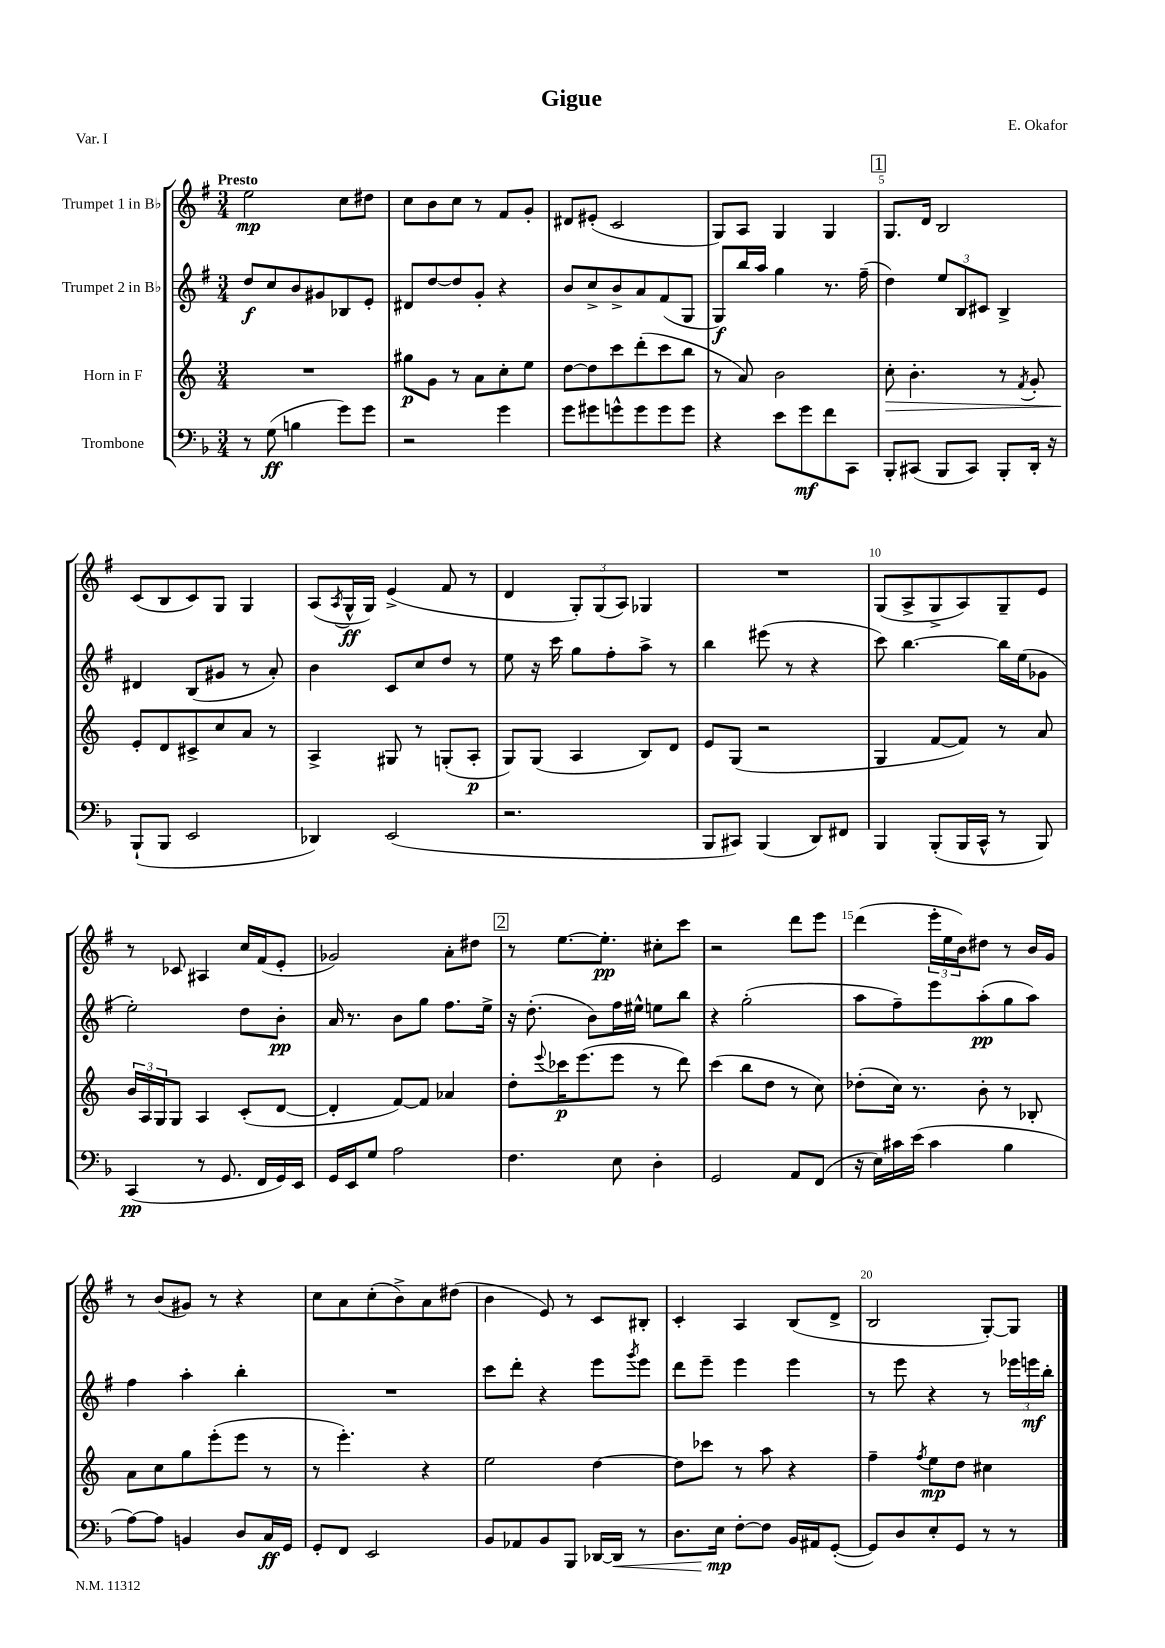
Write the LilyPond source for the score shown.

\header { title = "Gigue" composer = "E. Okafor" piece = "Var. I" }
<<
\new StaffGroup <<
\new Staff = "s0" \with { instrumentName = "Trumpet 1 in Bb" } {
    \clef treble \key g \major \numericTimeSignature \time 3/4 \tempo "Presto"
    e''2\mp c''8 dis''8 |
    c''8 b'8 c''8 r8 fis'8 g'8-. |
    dis'8 eis'8-.( c'2 |
    g8) a8 g4 g4 |
    \mark \markup { \box "1" } g8. d'16 b2 |
    c'8( b8 c'8) g8 g4 |
    a8( \acciaccatura { a8 } g16-^\ff g16) e'4->( fis'8 r8 |
    d'4 \tuplet 3/2 { g8-.) g8( a8) } ges4 |
    R2. |
    g8( a8-> g8-> a8) g8-- e'8 |
    r8 ces'8 ais4 c''16 fis'16( e'8-. |
    ges'2) a'8-. dis''8 |
    \mark \markup { \box "2" } r8 e''8.~ e''8.-.\pp cis''8-. c'''8 |
    r2 d'''8 e'''8 |
    d'''4( \tuplet 3/2 { e'''16-. e''16 b'16) } dis''8 r8 b'16 g'16 |
    r8 b'8( gis'8) r8 r4 |
    c''8 a'8 c''8-.( b'8->) a'8 dis''8( |
    b'4 e'8) r8 c'8 bis8-. |
    c'4-. a4 b8( d'8-> |
    b2 g8~-.) g8 \bar "|." |
}
\new Staff = "s1" \with { instrumentName = "Trumpet 2 in Bb" } {
    \clef treble \key g \major \numericTimeSignature \time 3/4
    d''8\f c''8 b'8 gis'8 bes8 e'8-. |
    dis'8 d''8~ d''8 g'8-. r4 |
    b'8 c''8-> b'8-> a'8 fis'8( g8 |
    g8\f) b''16 a''16 g''4 r8. fis''16--( |
    \mark \markup { \box "1" } d''4) \tuplet 3/2 { e''8 b8 cis'8 } b4-> |
    dis'4 b8( gis'8 r8 a'8-.) |
    b'4 c'8 c''8 d''8 r8 |
    e''8 r16 c'''16 g''8 fis''8-. a''8-> r8 |
    b''4 eis'''8( r8 r4 |
    c'''8) b''4.~ b''16 e''16( ges'8 |
    e''2-.) d''8 b'8-.\pp |
    a'16 r8. b'8 g''8 fis''8. e''16-> |
    \mark \markup { \box "2" } r16 d''8.-.( b'8) fis''16 eis''16-^ e''8 b''8 |
    r4 g''2-.( |
    a''8 fis''8--) e'''8 a''8-.\pp( g''8 a''8) |
    fis''4 a''4-. b''4-. |
    R2. |
    c'''8 d'''8-. r4 e'''8 \acciaccatura { g'''8 } e'''8 |
    d'''8 e'''8-- e'''4 e'''4 |
    r8 e'''8 r4 r8 \tuplet 3/2 { ees'''16 e'''16\mf b''16-. } \bar "|." |
}
\new Staff = "s2" \with { instrumentName = "Horn in F" } {
    \clef treble \key c \major \numericTimeSignature \time 3/4
    R2. |
    gis''8\p g'8 r8 a'8 c''8-. e''8 |
    d''8~ d''8 c'''8 d'''8-.( c'''8 b''8 |
    r8 a'8) b'2 |
    \mark \markup { \box "1" } c''8-.\> b'4.-. r8 \acciaccatura { f'8 } g'8-. |
    e'8-.\! d'8 cis'8-> c''8 a'8 r8 |
    a4-> gis8 r8 g8-.( a8-.\p |
    g8) g8( a4 b8) d'8 |
    e'8 g8( r2 |
    g4 f'8~ f'8) r8 a'8 |
    \tuplet 3/2 { b'16 a16 g16 } g8 a4 c'8-.( d'8~ |
    d'4-. f'8~) f'8 aes'4 |
    \mark \markup { \box "2" } d''8-. \appoggiatura { e'''8 } ces'''16\p e'''8.( e'''8 r8 d'''8) |
    c'''4( b''8 d''8 r8 c''8) |
    des''8-.( c''16) r8. b'8-. r8 bes8-. |
    a'8 c''8 g''8 e'''8-.( e'''8 r8 |
    r8 e'''4.-.) r4 |
    e''2 d''4~ |
    d''8 ces'''8 r8 a''8 r4 |
    f''4-- \acciaccatura { f''8 } e''8\mp d''8 cis''4 \bar "|." |
}
\new Staff = "s3" \with { instrumentName = "Trombone" } {
    \clef bass \key f \major \numericTimeSignature \time 3/4
    r8 g8\ff( b4 g'8) g'8 |
    r2 g'4 |
    g'8 gis'8 g'8-^ g'8 g'8 g'8 |
    r4 e'8 g'8\mf f'8 c,8 |
    \mark \markup { \box "1" } bes,,8-. cis,8( bes,,8 cis,8) bes,,8-. d,16-. r16 |
    bes,,8-!( bes,,8 e,2 |
    des,4) e,2( |
    r2. |
    bes,,8 cis,8) bes,,4( d,8) fis,8 |
    bes,,4 bes,,8-.( bes,,16 c,16-^ r8 bes,,8) |
    c,4\pp( r8 g,8. f,16 g,16) e,16 |
    g,16 e,16 g8 a2 |
    \mark \markup { \box "2" } f4. e8 d4-. |
    g,2 a,8 f,8( |
    r16 e16) cis'16 e'16( cis'4 bes4 |
    a8~) a8 b,4 d8 c16\ff g,16 |
    g,8-. f,8 e,2 |
    bes,8 aes,8 bes,8 bes,,8 des,16~ des,16\< r8 |
    d8. e16\mp\! f8~-. f8 bes,16 ais,16 g,8~-.( |
    g,8) d8 e8-. g,8 r8 r8 \bar "|." |
}
>>
>>
\layout { \context { \Score \override BarNumber.break-visibility = ##(#f #t #t) barNumberVisibility = #(every-nth-bar-number-visible 5) } }
